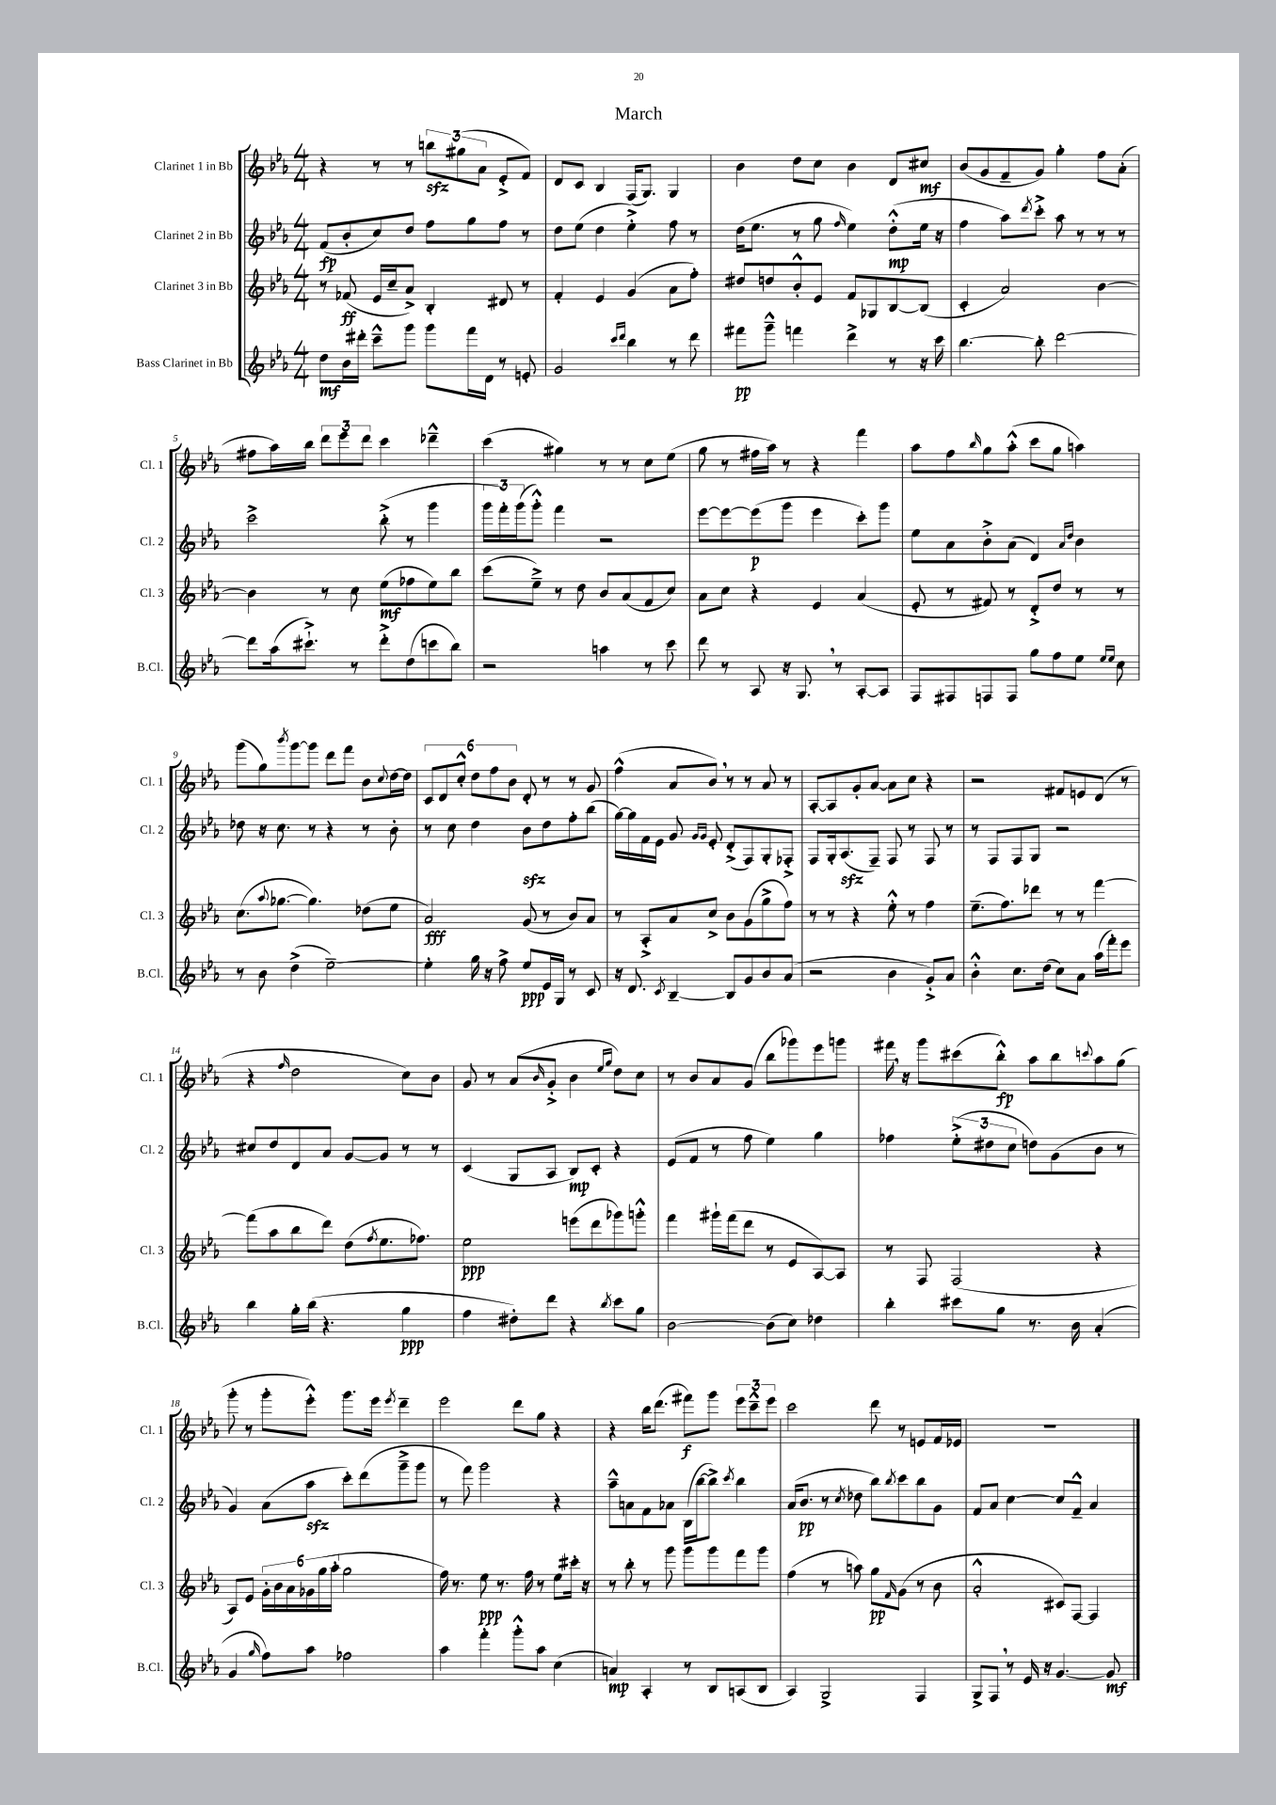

**kern	**dynam	**kern	**dynam	**kern	**dynam	**kern	**dynam
*part4	*part4	*part3	*part3	*part2	*part2	*part1	*part1
*staff4	*staff4	*staff3	*staff3	*staff2	*staff2	*staff1	*staff1
*I"Bass Clarinet in Bb	*	*I"Clarinet 3 in Bb	*	*I"Clarinet 2 in Bb	*	*I"Clarinet 1 in Bb	*
*I'B.Cl.	*	*I'Cl. 3	*	*I'Cl. 2	*	*I'Cl. 1	*
*clefG2	*	*clefG2	*	*clefG2	*	*clefG2	*
*k[b-e-a-]	*	*k[b-e-a-]	*	*k[b-e-a-]	*	*k[b-e-a-]	*
*M4/4	*	*M4/4	*	*M4/4	*	*M4/4	*
=1	=1	=1	=1	=1	=1	=1	=1
8dd\L	mf	8r	.	(8f/L	fp	4r	.
16b-\L	.	(8f-X/	ff	8b-'/	.	.	.
16ddd#X'\JJ	.	.	.	.	.	.	.
8ccc~^^\L	.	16e-/LL	.	8cc/)	.	8r	.
.	.	16cc~/J	.	.	.	.	.
8ggg\J	.	8a-^/J)	.	8dd/J	.	8r	.
8ggg\L	.	4B-'/	.	8ff\L	.	12bbnzz\L	.
.	.	.	.	.	.	(12gg#X\	.
16fff\L	.	.	.	8gg\	.	.	.
.	.	.	.	.	.	12a-\J	.
16d\JJ	.	.	.	.	.	.	.
8r	.	8d#X/	.	8ff\J	.	8e-'^/L	.
8en'/	.	8r	.	8r	.	8f/J)	.
=2	=2	=2	=2	=2	=2	=2	=2
2g/	.	4f'/	.	8dd\L	.	8d/L	.
.	.	.	.	(8ee-\J	.	8c/J	.
.	.	4e-/	.	4dd\	.	4B-/	.
16qqccc/LL	.	.	.	.	.	.	.
16qqddd/JJ	.	.	.	.	.	.	.
4bb-\	.	(4g/	.	4ee-'^\)	.	(16F/KL	.
.	.	.	.	.	.	8.G/J)	.
8r	.	8a-\L	.	8ff\	.	4G/	.
8ddd\	.	8ff'\J)	.	8r	.	.	.
=3	=3	=3	=3	=3	=3	=3	=3
8fff#X\L	pp	8dd#X/L	.	(16dd\KL	.	4b-\	.
.	.	.	.	8.ee-\J	.	.	.
8ggg~^^\J	.	8ddn/	.	.	.	.	.
4fffn\	.	8b-'^^/	.	8r	.	8dd\L	.
.	.	8e-/J	.	8gg\	.	8cc\J	.
.	.	.	.	16qqff/	.	.	.
4ddd^\	.	8f/L	.	4ee-\)	.	4b-\	.
.	.	8G-X/	.	.	.	.	.
8r	.	[8B-/	.	(8dd'^^\L	mp	8d/L	.
16r	.	(8B-/J]	.	16ee-\Jk	.	8cc#X/J	mf
16ccc\	.	.	.	16r	.	.	.
=4	=4	=4	=4	=4	=4	=4	=4
[4.bb-\	.	4c'/	.	4ff\	.	(8b-/L	.
.	.	.	.	.	.	8g/	.
.	.	2a-/)	.	8aa-\L)	.	8f~/	.
.	.	.	.	8qddd/	.	.	.
8bb-'\]	.	.	.	8ccc'^\J	.	8g/J)	.
[2ddd\	.	.	.	8aa-\	.	4gg'\	.
.	.	.	.	8r	.	.	.
.	.	[4b-\	.	8r	.	8ff\L	.
.	.	.	.	8r	.	(8a-'\J	.
!!LO:LB:g=z
=5	=5	=5	=5	=5	=5	=5	=5
8ddd\L]	.	4b-\]	.	2ccc^\	.	8ff#X\L	.
(16aa-\k	.	.	.	.	.	16aa-\L)	.
8.ccc#X`^\J)	.	.	.	.	.	16bb-\JJ	.
.	.	8r	.	.	.	12ddd\L	.
.	.	.	.	.	.	12eee-\	.
8r	.	8cc\	.	.	.	.	.
.	.	.	.	.	.	12ddd\J	.
8ddd'^\L	.	(8ee-\L	mf	(8bb-'^\	.	4ccc\	.
(8dd\	.	8ff-X\	.	8r	.	.	.
8cccn\	.	8ee-\)	.	4ggg\	.	4ddd-X~^^\	.
8bb-\J)	.	8bb-\J	.	.	.	.	.
=6	=6	=6	=6	=6	=6	=6	=6
2r	.	(8ccc\L	.	24ggg\LL	.	(4ccc\	.
.	.	.	.	24fff'\)	.	.	.
.	.	.	.	(24ggg\J	.	.	.
.	.	8ee-~^\J)	.	8ggg'^^\J)	.	.	.
.	.	8r	.	4fff\	.	4gg#X\)	.
.	.	8dd\	.	.	.	.	.
4aan\	.	8b-/L	.	2r	.	8r	.
.	.	(8a-/	.	.	.	8r	.
8r	.	8f/	.	.	.	8cc\L	.
8ccc\	.	8cc/J)	.	.	.	(8ee-\J	.
=7	=7	=7	=7	=7	=7	=7	=7
8ddd\	.	8a-\L	.	[8eee-\L	.	8gg\	.
8r	.	8cc\J	.	8eee-\_	.	8r	.
8A-/	.	4r	.	(8eee-\]	p	16ff#X\LL	.
.	.	.	.	.	.	16aa-\JJ)	.
16r	.	.	.	8ggg\J	.	8r	.
8.G,/	.	.	.	.	.	.	.
.	.	4e-/	.	4eee-\	.	4r	.
8r	.	.	.	.	.	.	.
[8A-'/L	.	(4a-/	.	8ccc'\L)	.	4fff\	.
8A-/J]	.	.	.	8ggg\J	.	.	.
=8	=8	=8	=8	=8	=8	=8	=8
8F/L	.	8e-'/	.	8ee-\L	.	8aa-\L	.
8F#X/	.	8r	.	8a-\	.	8ff\	.
.	.	.	.	.	.	16qqbb-/	.
8Fn/	.	8f#X/)	.	8b-'^\	.	8gg\	.
8F/J	.	8r	.	(8a-\J	.	(8aa-'^^\J	.
8gg\L	.	8d'^/L	.	4d/)	.	8ccc\L	.
8ff\	.	8dd/J	.	.	.	8gg\J	.
.	.	.	.	16qqa-/LL	.	.	.
.	.	.	.	16qqdd/JJ	.	.	.
8ee-\J	.	8r	.	4b-\	.	4aan\)	.
16qqee-/LL	.	.	.	.	.	.	.
16qqee-/JJ	.	.	.	.	.	.	.
8cc\	.	8r	.	.	.	.	.
!!LO:LB:g=z
=9	=9	=9	=9	=9	=9	=9	=9
8r	.	(8.cc\L	.	8dd-X\	.	(8ggg\L	.
8b-\	.	.	.	16r	.	8gg\)	.
.	.	8qqaa-/	.	.	.	.	.
.	.	[8.gg-X\J	.	8.cc\	.	.	.
.	.	.	.	.	.	8qbbb-/	.
(4dd^\	.	.	.	.	.	[8ggg\	.
.	.	4.gg-\])	.	8r	.	8ggg\J]	.
[2ee-~\)	.	.	.	4r	.	8ddd\L	.
.	.	.	.	.	.	8fff\J	.
.	.	(8dd-X\L	.	8r	.	8b-\L	.
.	.	.	.	.	.	8qqcc/	.
.	.	8ee-\J	.	8b-'\	.	[16dd\L	.
.	.	.	.	.	.	16dd\JJ]	.
=10	=10	=10	=10	=10	=10	=10	=10
4ee-'\]	.	2a-/)	fff	8r	.	12c/L	.
.	.	.	.	.	.	12d/	.
.	.	.	.	8cc\	.	.	.
.	.	.	.	.	.	12cc'^^/J	.
16gg\	.	.	.	4dd\	.	12dd\L	.
16r	.	.	.	.	.	.	.
.	.	.	.	.	.	12ff\	.
8ff^\	.	.	.	.	.	.	.
.	.	.	.	.	.	12b-\J	.
8ee-/L	ppp	(8g/	.	8b-zz\L	.	8d'/	.
16e-/L	.	8r	.	8dd\	.	8r	.
16G/JJ	.	.	.	.	.	.	.
8r	.	8b-/L)	.	8ff'\	.	8r	.
8c/	.	8a-/J	.	(8bb-\J	.	8g/	.
=11	=11	=11	=11	=11	=11	=11	=11
16r	.	8r	.	[16gg\LL)	.	(4ff^^\	.
8.d/	.	.	.	16gg\]	.	.	.
.	.	8A-'^/L	.	16f\	.	.	.
.	.	.	.	16e-\JJ	.	.	.
8qc/	.	.	.	.	.	.	.
[4B-~/	.	8a-/	.	8g/	.	8a-/L	.
.	.	.	.	16qqg/LL	.	.	.
.	.	.	.	16qqg/JJ	.	.	.
.	.	8cc^/J	.	8e-'/	.	8b-,/J)	.
8B-/L]	.	8b-\L	.	(8d'^/L	.	8r	.
8g/	.	(8g\	.	8F/)	.	8r	.
8b-/	.	8gg^\	.	8G'/	.	8a-/	.
(8a-/J	.	8ff\J)	.	8F-X'^/J	.	8r	.
=12	=12	=12	=12	=12	=12	=12	=12
2r	.	8r	.	8F/L	.	[8A-'/L	.
.	.	8r	.	16G'/k	.	8A-/]	.
.	.	.	.	(8.A-zz/	.	.	.
.	.	4r	.	.	.	8g'/	.
.	.	.	.	8F~/J)	.	[8a-/J	.
4b-\	.	8ee-'^^\	.	8F/	.	8a-\L]	.
.	.	8r	.	8r	.	8cc\J	.
8g'^/L)	.	4ff\	.	8F/	.	4r	.
8a-/J	.	.	.	8r	.	.	.
=13	=13	=13	=13	=13	=13	=13	=13
4b-'^^\	.	(8.ee-~\L	.	8r	.	2r	.
.	.	.	.	8F/L	.	.	.
.	.	8.ff\)	.	.	.	.	.
8.cc\L	.	.	.	8F/	.	.	.
.	.	8ddd-X\J	.	8G/J	.	.	.
(16dd\Jk	.	.	.	.	.	.	.
8cc\L)	.	8r	.	2r	.	8f#X/L	.
8a-\J	.	8r	.	.	.	8en/	.
(16aa-\LL	.	[4fff\	.	.	.	(8d/J	.
16fff'\J)	.	.	.	.	.	.	.
8eee-\J	.	.	.	.	.	8r	.
!!LO:LB:g=z
=14	=14	=14	=14	=14	=14	=14	=14
4bb-\	.	(8fff\L]	.	8cc#X/L	.	4r	.
.	.	8aa-\	.	8dd/	.	.	.
.	.	.	.	.	.	16qqff/	.
16gg'\LL	.	8bb-\	.	8d/	.	2dd\	.
(16bb-\JJ	.	.	.	.	.	.	.
4.r	.	8ddd\J)	.	8a-/J	.	.	.
.	.	(8dd\L	.	[8g/L	.	.	.
.	.	8qff/	.	.	.	.	.
.	.	8.ee-\	.	8g/J]	.	.	.
4gg\	ppp	.	.	8r	.	8cc\L)	.
.	.	8.ff-X\J)	.	.	.	.	.
.	.	.	.	8r	.	8b-\J	.
=15	=15	=15	=15	=15	=15	=15	=15
4ff\	.	2ee-\	ppp	(4c/	.	8g/	.
.	.	.	.	.	.	8r	.
8dd#X'\L)	.	.	.	8G/L	.	(8a-/L	.
.	.	.	.	.	.	16qqb-/	.
8ddd\J	.	.	.	8A-/J	.	8g'^/J	.
4r	.	(8eeen\L	.	8B-/L)	mp	4b-\	.
.	.	8ddd\	.	8c'/J	.	.	.
.	.	.	.	.	.	16qqee-/LL	.
8qbb-/	.	.	.	.	.	16qqgg/JJ	.
8ccc\L	.	8ggg-X\)	.	4r	.	8dd\L)	.
8gg\J	.	8gggn'^^\J	.	.	.	8cc\J	.
=16	=16	=16	=16	=16	=16	=16	=16
[2b-\	.	4fff\	.	(8e-/L	.	8r	.
.	.	.	.	8f/J	.	8b-/L	.
.	.	16ggg#X`\LL	.	8r	.	8a-/	.
.	.	(16fff\J	.	.	.	.	.
.	.	8ddd\J	.	8ff\	.	(8g/J	.
(8b-\L]	.	8r	.	4ee-\)	.	8bb-\L	.
8cc\J)	.	8e-/L	.	.	.	8ggg-X\)	.
4dd-X\	.	[8A-/)	.	4gg\	.	8eee-\	.
.	.	8A-/J]	.	.	.	8gggn\J	.
=17	=17	=17	=17	=17	=17	=17	=17
4bb-'\	.	8r	.	4ff-X\	.	16fff#X,\	.
.	.	.	.	.	.	16r	.
.	.	8F/	.	.	.	8ggg\L	.
8ccc#X\L	.	(2F/	.	(12ee-'^\L	.	(8ccc#X\	.
.	.	.	.	12dd#X\	.	.	.
8gg\J	.	.	.	.	.	8bb-'^^\J)	fp
.	.	.	.	12cc\J	.	.	.
8.r	.	.	.	8ddn\L)	.	8aa-\L	.
.	.	.	.	(8g\	.	8bb-\	.
16b-\	.	.	.	.	.	.	.
.	.	.	.	.	.	8qqcccn/	.
(4a-'/	.	4r	.	8b-\J	.	8aa-\	.
.	.	.	.	8r	.	(8gg\J	.
!!LO:LB:g=z
=18	=18	=18	=18	=18	=18	=18	=18
4g/	.	8A-/L)	.	4g/)	.	8ggg'\	.
.	.	8e-/J	.	.	.	8r	.
16qqgg/	.	.	.	.	.	.	.
8ff\L)	.	24g'\LL	.	(8a-\L	.	8ggg'\L	.
.	.	24b-\	.	.	.	.	.
.	.	24a-\	.	.	.	.	.
8aa-\J	.	24g-X\	.	8aa-zz\J	.	8eee-'^^\J)	.
.	.	(24gg\	.	.	.	.	.
.	.	24aa-'\JJ	.	.	.	.	.
2ff-X\	.	2gg\	.	8ccc'\L)	.	8.ggg\L	.
.	.	.	.	(8ddd\	.	.	.
.	.	.	.	.	.	16eee-\Jk	.
.	.	.	.	.	.	8qeee-/	.
.	.	.	.	8ggg~^\	.	4ddd~\	.
.	.	.	.	8ggg\J	.	.	.
=19	=19	=19	=19	=19	=19	=19	=19
4aa-\	.	16ff\)	.	8r	.	2eee-\	.
.	.	8.r	.	.	.	.	.
.	.	.	.	8fff\)	.	.	.
4fff'\	.	8ee-\	ppp	2ggg\	.	.	.
.	.	8.r	.	.	.	.	.
8ggg'^^\L	.	.	.	.	.	8ddd\L	.
.	.	16ff\	.	.	.	.	.
8aa-\J	.	8r	.	.	.	8gg\J	.
(4cc\	.	8ee-\L	.	4r	.	4r	.
.	.	16ccc#X'\Jk	.	.	.	.	.
.	.	16r	.	.	.	.	.
=20	=20	=20	=20	=20	=20	=20	=20
4an/)	mp	8r	.	8aa-~^^\L	.	4r	.
.	.	8bb-'\	.	8an\	.	.	.
4A-'/	.	8r	.	8f\	.	16bb-\KL	.
.	.	.	.	.	.	(8.ddd\J	.
.	.	8ggg\	.	8a-X\J	.	.	.
8r	.	8ggg\L	.	(16B-\LL	.	8fff#X\L)	f
.	.	.	.	[16bb-\J	.	.	.
8B-/L	.	8ggg\	.	8bb-^\J])	.	8ggg\J	.
.	.	.	.	8qccc/	.	.	.
(8An/	.	8fff\	.	4bb-\	.	12eee-\L	.
.	.	.	.	.	.	12ccc~^^\	.
8B-/J	.	8ggg\J	.	.	.	.	.
.	.	.	.	.	.	12eee-\J	.
=21	=21	=21	=21	=21	=21	=21	=21
4A-/)	.	(4ff\	.	(16a-/KL	.	2ccc\	.
.	.	.	.	8.b-/J	pp	.	.
2G^/	.	8r	.	8r	.	.	.
.	.	.	.	8qcc/	.	.	.
.	.	8aan\)	.	8dd-X\	.	.	.
.	.	8gg\L	pp	8bb-\L)	.	8ddd\	.
.	.	16qqf/	.	8qbb-/	.	.	.
.	.	(8g\J	.	8ccc\	.	8r	.
4F/	.	8r	.	8bb-\	.	8en/L	.
.	.	8b-\	.	8g\J	.	16f/L	.
.	.	.	.	.	.	16e-X/JJ	.
=22	=22	=22	=22	=22	=22	=22	=22
8G^/L	.	2a-'^^/	.	8f/L	.	1r	.
8F,/J	.	.	.	8a-/J	.	.	.
8r	.	.	.	[4cc\	.	.	.
16e-/	.	.	.	.	.	.	.
16r	.	.	.	.	.	.	.
[4.g/	.	8c#X/L)	.	8cc/L]	.	.	.
.	.	[8F/J	.	8f~^^/J	.	.	.
.	.	4F/]	.	4a-/	.	.	.
8g/]	mf	.	.	.	.	.	.
==	==	==	==	==	==	==	==
*-	*-	*-	*-	*-	*-	*-	*-
